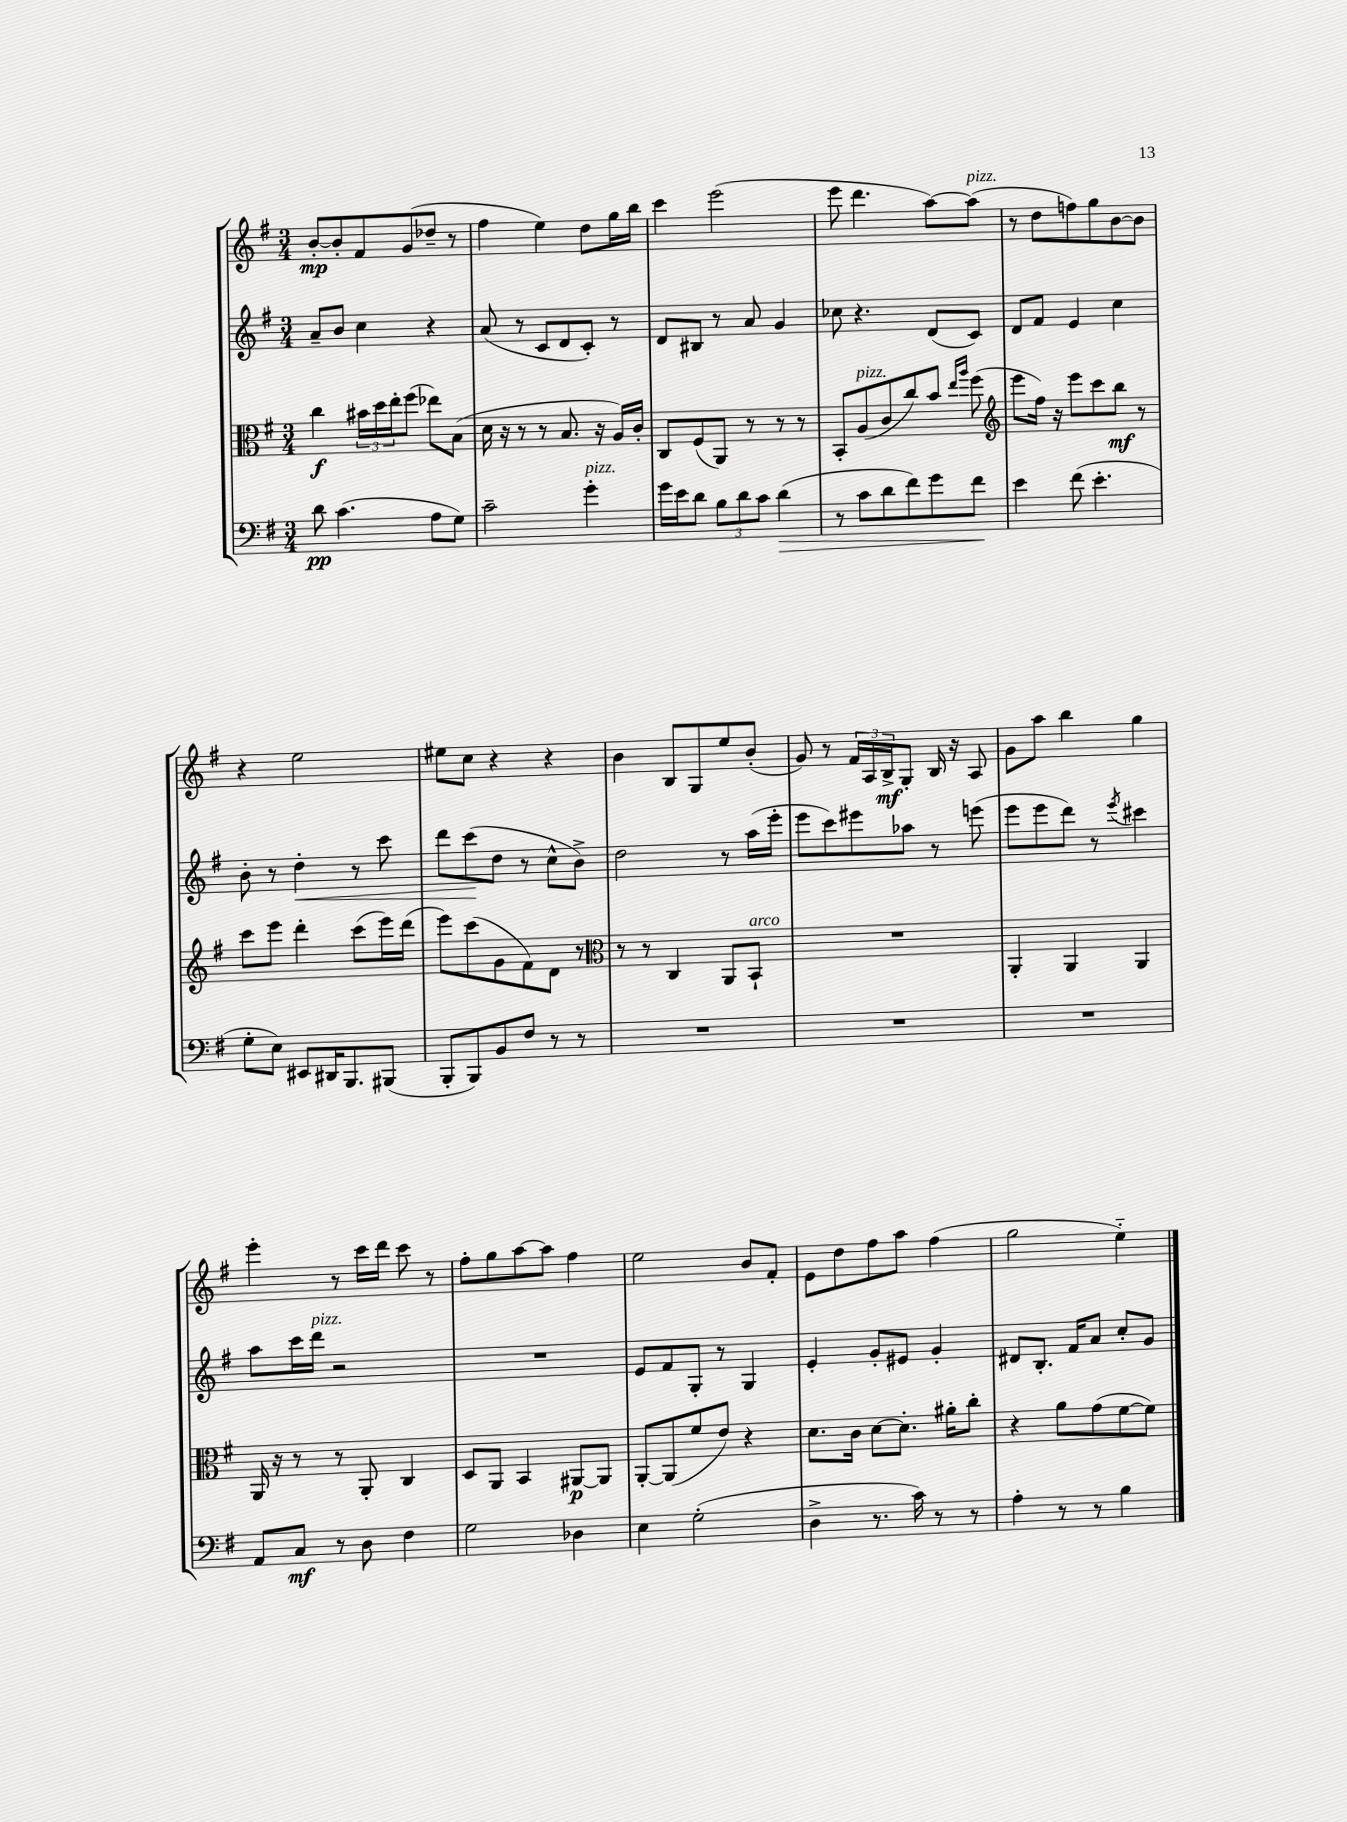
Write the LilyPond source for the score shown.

<<
\new StaffGroup <<
\new Staff = "s0" {
    \clef treble \key g \major \numericTimeSignature \time 3/4
    b'8~-.\mp b'8-. fis'8 g'8( des''8-- r8 |
    fis''4 e''4) d''8 g''16 b''16 |
    c'''4 e'''2( |
    e'''8 d'''4. a''8~) a''8^\markup { \italic "pizz." }( |
    r8 d''8 f''8) g''8 b'8~ b'8 |
    r4 e''2 |
    eis''8 c''8 r4 r4 |
    b'4 b8 g8 e''8 b'8-.( |
    g'8) r8 \tuplet 3/2 { fis'16 a16 b16->\mf } g8-. b16 r16 a8 |
    g'8 a''8 b''4 g''4 |
    e'''4-. r8 c'''16 d'''16 c'''8 r8 |
    fis''8-. g''8 a''8~ a''8 fis''4 |
    e''2 b'8 fis'8-. |
    e'8 d''8 fis''8 a''8 fis''4( |
    g''2 e''4-_) \bar "|." |
}
\new Staff = "s1" {
    \clef treble \key g \major \numericTimeSignature \time 3/4
    a'8-- b'8 c''4 r4 |
    a'8( r8 c'8 d'8 c'8-.) r8 |
    d'8 bis8 r8 a'8 g'4 |
    ces''8 r4. d'8( c'8) |
    d'8 fis'8 e'4 c''4 |
    b'8-. r8 d''4-.\< r8 c'''8 |
    d'''8 c'''8\!( d''8 r8 c''8-^ b'8->) |
    d''2 r8 a''16( e'''16-. |
    e'''8 c'''8) eis'''8 aes''8 r8 e'''8( |
    e'''8 e'''8 d'''8) r8 \acciaccatura { e'''8 } cis'''4 |
    a''8 c'''16 d'''16^\markup { \italic "pizz." } r2 |
    R2. |
    e'8 fis'8 g8-. r8 g4 |
    e'4-. g'8-. eis'8 g'4-. |
    dis'8 b8.-. fis'16 a'8 c''8-. g'8 \bar "|." |
}
\new Staff = "s2" {
    \clef alto \key g \major \numericTimeSignature \time 3/4
    c''4\f \tuplet 3/2 { bis'16 d''16 e''16-. } fis''8( ees''8) b8( |
    d'16 r16 r8 r8 b8. r16 a16) c'16-. |
    c8 fis8( a,8) r8 r8 r8 |
    b,8-. a8^\markup { \italic "pizz." }( c'8 c''8) b'8 \grace { e''16 a''16 } fis''8( |
    \clef treble e'''8 fis''16) r16 e'''8 c'''8 b''8\mf r8 |
    c'''8 e'''8 d'''4-. c'''8( e'''16) d'''16( |
    e'''8) c'''8( g'8 fis'8) d'8 r8 |
    \clef alto r8 r8 c4 a,8 b,8-!^\markup { \italic "arco" } |
    R2. |
    a,4-. a,4 a,4 |
    a,16 r16 r8 r8 a,8-. c4 |
    d8 a,8 b,4 ais,8~\p ais,8 |
    a,8~-. a,8( fis'8 e'8) r4 |
    d'8. c'16 d'8~ d'8.-. ais'16-. c''8-. |
    r4 a'8 g'8( fis'8~ fis'8) \bar "|." |
}
\new Staff = "s3" {
    \clef bass \key g \major \numericTimeSignature \time 3/4
    d'8\pp c'4.( a8 g8) |
    c'2-- g'4-.^\markup { \italic "pizz." } |
    g'16 e'16 d'8 \tuplet 3/2 { b8 d'8 c'8 } d'4\>( |
    r8 c'8 d'8 fis'8) g'8 fis'8\! |
    e'4 fis'8( e'4.-. |
    g8-. e8) eis,8 dis,16 b,,8. bis,,8( |
    b,,8-. b,,8) b,8 fis8 r8 r8 |
    R2. |
    R2. |
    R2. |
    a,8 c8\mf r8 d8 fis4 |
    g2 des4 |
    e4 g2-.( |
    d4-> r8. c'16) r8 r8 |
    a4-. r8 r8 b4 \bar "|." |
}
>>
>>
\layout { \context { \Score \remove "Bar_number_engraver" } }
